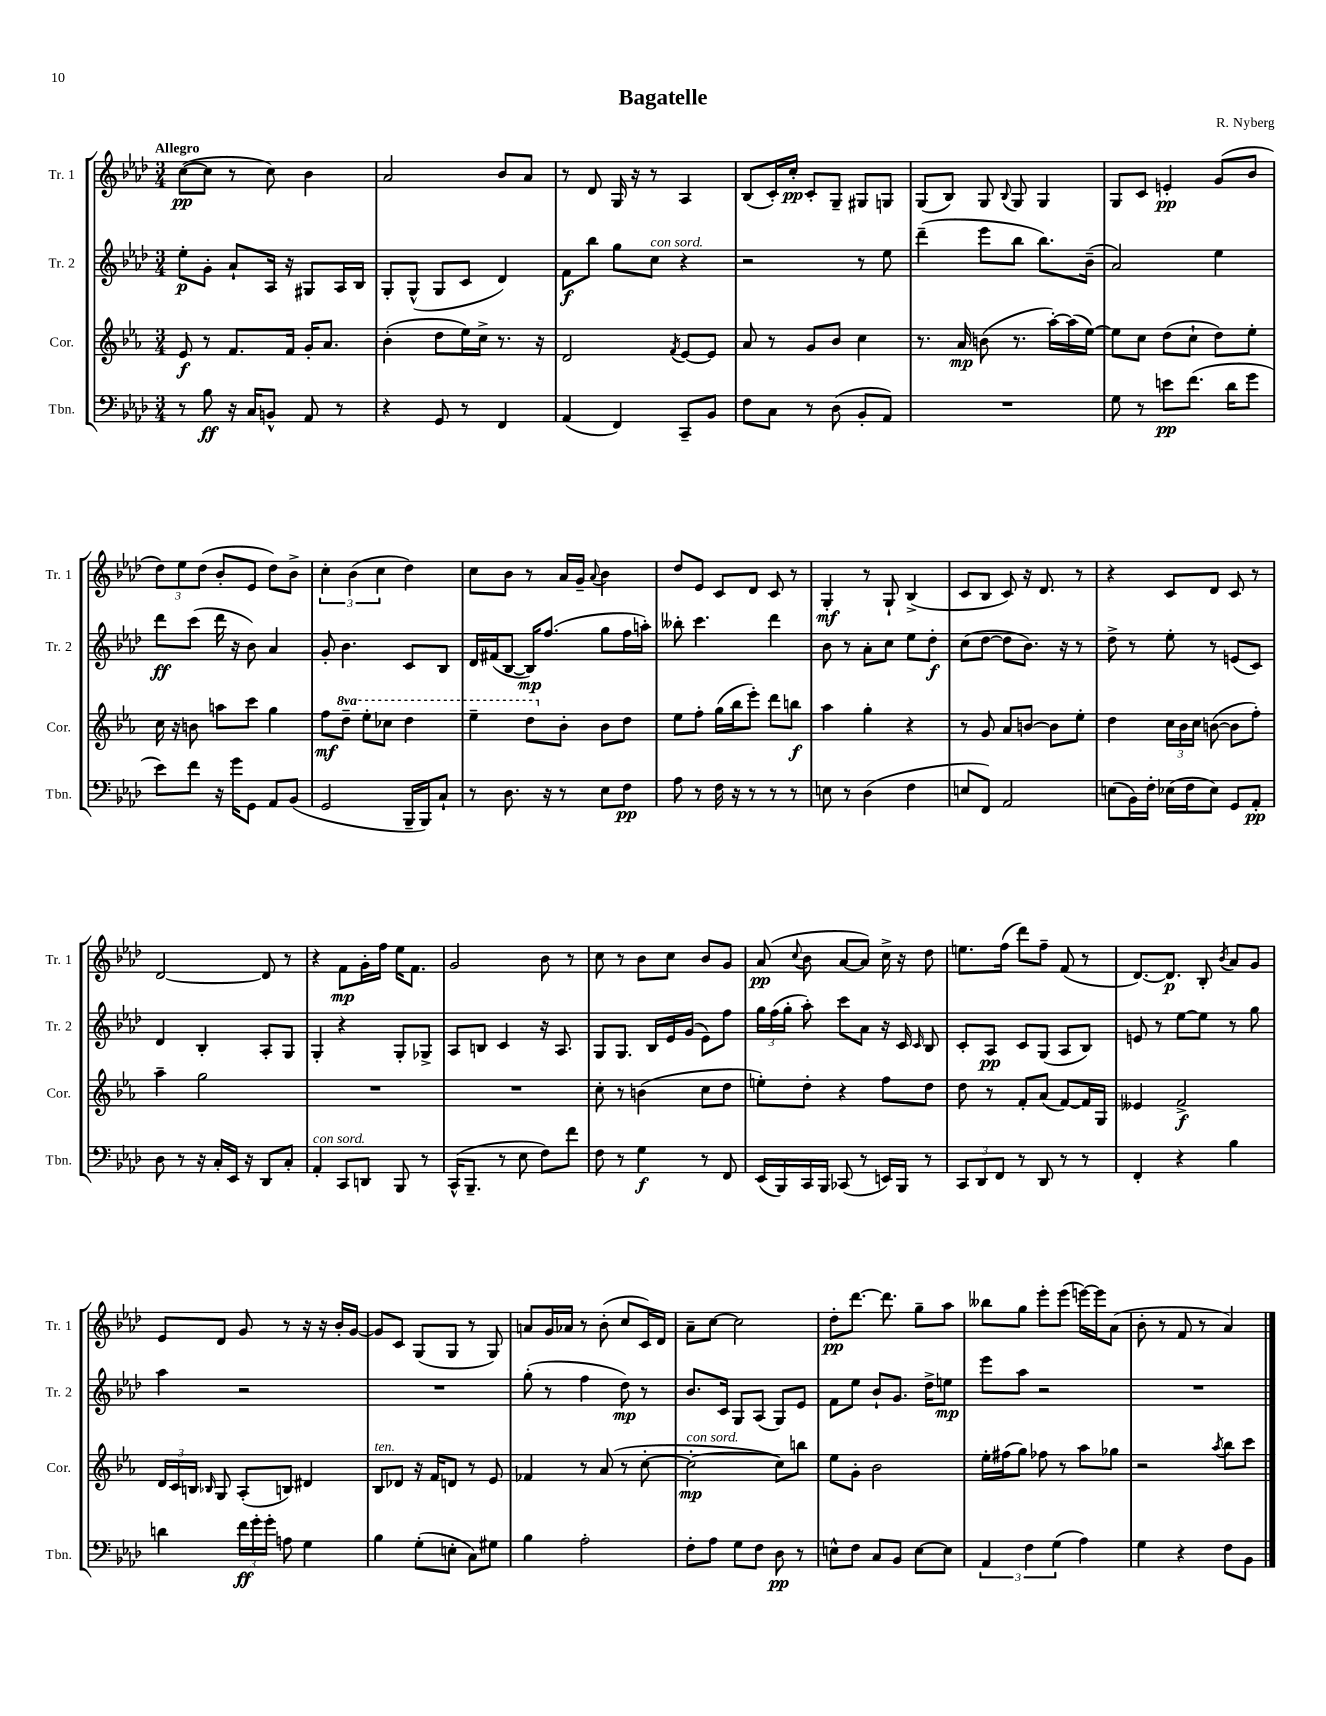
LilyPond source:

\header { title = "Bagatelle" composer = "R. Nyberg" }
<<
\new StaffGroup <<
\new Staff = "s0" \with { instrumentName = "Tr. 1" shortInstrumentName = "Tr. 1" } {
    \clef treble \key aes \major \numericTimeSignature \time 3/4 \tempo "Allegro"
    \autoBeamOff c''8[~\pp( c''8] r8 c''8) bes'4 |
    aes'2 bes'8[ aes'8] |
    r8 des'8 g16 r16 r8 aes4 |
    bes8[( c'16-.) c''16]-.\pp c'8[-. g8]-- gis8[ g8] |
    g8[( bes8]) g8 \appoggiatura { bes8 } g8 g4 |
    g8[ c'8] e'4-.\pp g'8[( bes'8] |
    \tuplet 3/2 { des''8[) ees''8 des''8]( } bes'8[-. ees'8] des''8[) bes'8]-> |
    \tuplet 3/2 { c''4-. bes'4( c''4 } des''4) |
    c''8[ bes'8] r8 aes'16[ g'16]-- \appoggiatura { aes'8 } bes'4 |
    des''8[ ees'8] c'8[ des'8] c'8 r8 |
    g4-.\mf r8 g8-! bes4->( |
    c'8[ bes8] c'8) r16 des'8. r8 |
    r4 c'8[ des'8] c'8 r8 |
    des'2~ des'8 r8 |
    r4 f'8[\mp g'16-. f''16] ees''16[ f'8.] |
    g'2 bes'8 r8 |
    c''8 r8 bes'8[ c''8] bes'8[ g'8] |
    aes'8\pp( \appoggiatura { c''8 } bes'8 aes'8[~ aes'8]) c''16-> r16 des''8 |
    e''8.[ f''16]( des'''8[) f''8]-- f'8( r8 |
    des'8.[~) des'8.]\p bes8-. \acciaccatura { bes'8 } aes'8[ g'8] |
    ees'8[ des'8] g'8 r8 r16 r16 bes'16[-. g'16]~ |
    g'8[ c'8] g8[( g8] r8 g8) |
    a'8[ g'16 aes'16] r8 bes'8-.( c''8[ c'16) des'16] |
    aes'8[-- c''8]~ c''2 |
    des''8[-.\pp des'''8.]~ des'''8. g''8[-- aes''8] |
    beses''8[ g''8] ees'''8[-. ees'''8]( e'''16[~) e'''16 aes'8]( |
    bes'8-. r8 f'8 r8 aes'4) \bar "|." |
}
\new Staff = "s1" \with { instrumentName = "Tr. 2" shortInstrumentName = "Tr. 2" } {
    \clef treble \key aes \major \numericTimeSignature \time 3/4
    \autoBeamOff ees''8[-.\p g'8]-. aes'8[-! aes16] r16 gis8[ aes16 bes16] |
    g8[-. g8]-^( g8[ c'8] des'4) |
    f'8[\f bes''8] g''8[ c''8]^\markup { \italic "con sord." } r4 |
    r2 r8 ees''8 |
    des'''4--( ees'''8[ bes''8] bes''8.[) bes'16]--( |
    aes'2) ees''4 |
    des'''8[\ff c'''8]( des'''16 r16 bes'8) aes'4 |
    g'8-. bes'4. c'8[ bes8] |
    des'16[ fis'16( bes8]~ bes16[\mp) f''8.]( g''8[ f''16 a''16]-.) |
    beses''8-. c'''4. des'''4 |
    bes'8 r8 aes'8[-. c''8] ees''8[ des''8]-.\f |
    c''8[( des''8]~ des''8[ bes'8.]) r16 r8 |
    des''8-> r8 ees''8-. r8 e'8[( c'8]) |
    des'4 bes4-. aes8[-. g8] |
    g4-. r4 g8[-. ges8]-> |
    aes8[ b8] c'4 r16 aes8. |
    g8[ g8.] bes16[ ees'16 g'16]( ees'8[) f''8] |
    \tuplet 3/2 { g''16[ f''16( g''16]-. } aes''8-.) c'''8[ aes'8] r16 c'16 \grace { c'16 } bes8 |
    c'8[-. aes8]\pp c'8[ g8]( aes8[ bes8]) |
    e'8 r8 ees''8[~ ees''8] r8 g''8 |
    aes''4 r2 |
    R2. |
    g''8-.( r8 f''4 des''8\mp) r8 |
    bes'8.[ c'16] g8[ aes8]( g8[) ees'8] |
    f'8[ ees''8] bes'8[-! g'8.] des''16[-> e''8]\mp |
    ees'''8[ aes''8] r2 |
    R2. \bar "|." |
}
\new Staff = "s2" \with { instrumentName = "Cor." shortInstrumentName = "Cor." } {
    \clef treble \key ees \major \numericTimeSignature \time 3/4 \set Staff.ottavationMarkups = #ottavation-simple-ordinals
    \autoBeamOff ees'8\f r8 f'8.[ f'16] g'16[-. aes'8.] |
    bes'4-.( d''8[ ees''16) c''16]-> r8. r16 |
    d'2 \acciaccatura { f'8 } ees'8[~ ees'8] |
    aes'8 r8 g'8[ bes'8] c''4 |
    r8. aes'16\mp b'8( r8. aes''16[~-.) aes''16( ees''16]~) |
    ees''8[ c''8] d''8[( c''8]-! d''8[) ees''8]-. |
    c''16 r16 b'8 a''8[ c'''8] g''4 |
    f''8[\mf \ottava #1 d'''8]-- ees'''8[-. ces'''8] d'''4 |
    ees'''4-- d'''8[ \ottava #0 bes'8]-. bes'8[ d''8] |
    ees''8[ f''8]-. g''16[( bes''16 ees'''8]-.) d'''8[ b''8]\f |
    aes''4 g''4-. r4 |
    r8 g'8 aes'8[ b'8]~ b'8[ ees''8]-. |
    d''4 \tuplet 3/2 { c''16[ bes'16 c''16] } b'8~( b'8[ f''8]-.) |
    aes''4-- g''2 |
    R2. |
    R2. |
    c''8-. r8 b'4( c''8[ d''8] |
    e''8[-.) d''8]-. r4 f''8[ d''8] |
    d''8 r8 f'8[-. aes'8]( f'8[~) f'16 g16] |
    eeses'4 f'2->\f |
    \tuplet 3/2 { d'16[ c'16 b16] } \grace { bes16 } g8 aes8[-.( b8]) dis'4 |
    bes8[^\markup { \italic "ten." } des'8] r16 f'16[ d'8] r8 ees'8 |
    fes'4 r8 aes'8( r8 c''8~-. |
    c''2~-.\mp^\markup { \italic "con sord." } c''8[) b''8] |
    ees''8[ g'8]-. bes'2 |
    ees''16[-. fis''16( g''8]) fes''8 r8 aes''8[ ges''8] |
    r2 \acciaccatura { aes''8 } bes''8[ c'''8] \bar "|." |
}
\new Staff = "s3" \with { instrumentName = "Tbn." shortInstrumentName = "Tbn." } {
    \clef bass \key aes \major \numericTimeSignature \time 3/4
    \autoBeamOff r8 bes8\ff r16 c16[ b,8]-^ aes,8 r8 |
    r4 g,8 r8 f,4 |
    aes,4( f,4) c,8[-- bes,8] |
    f8[ c8] r8 des8( bes,8[-. aes,8]) |
    R2. |
    g8 r8 e'8[\pp f'8.]( des'16[ g'8] |
    ees'8[) f'8] r16 g'16[ g,8] aes,8[ bes,8]( |
    g,2 bes,,16[-- bes,,16) c8]-! |
    r8 des8. r16 r8 ees8[ f8]\pp |
    aes8 r8 f16 r16 r8 r8 r8 |
    e8 r8 des4( f4 |
    e8[ f,8]) aes,2 |
    e8[( bes,16) f16]-. ees16[( f16 ees8]) g,8[ aes,8]-.\pp |
    des8 r8 r16 c16[-. ees,16] r16 des,8[ c8]-. |
    aes,4-.^\markup { \italic "con sord." } c,8[ d,8] bes,,8 r8 |
    c,16[-^( bes,,8.]-- r8 ees8 f8[) f'8] |
    f8 r8 g4\f r8 f,8 |
    ees,16[( bes,,16) c,16 bes,,16] ces,8( r8 e,16[) bes,,16] r8 |
    \tuplet 3/2 { c,8[ des,8 f,8] } r8 des,8 r8 r8 |
    f,4-. r4 bes4 |
    d'4 \tuplet 3/2 { f'16[\ff g'16-. g'16]-. } a8 g4 |
    bes4 g8[-.( e8]-. c8[) gis8] |
    bes4 aes2-. |
    f8[-. aes8] g8[ f8] des8\pp r8 |
    e8[-^ f8] c8[ bes,8] e8[~ e8] |
    \tuplet 3/2 { aes,4 f4 g4( } aes4) |
    g4 r4 f8[ bes,8] \bar "|." |
}
>>
>>
\layout { \context { \Score \remove "Bar_number_engraver" } }
